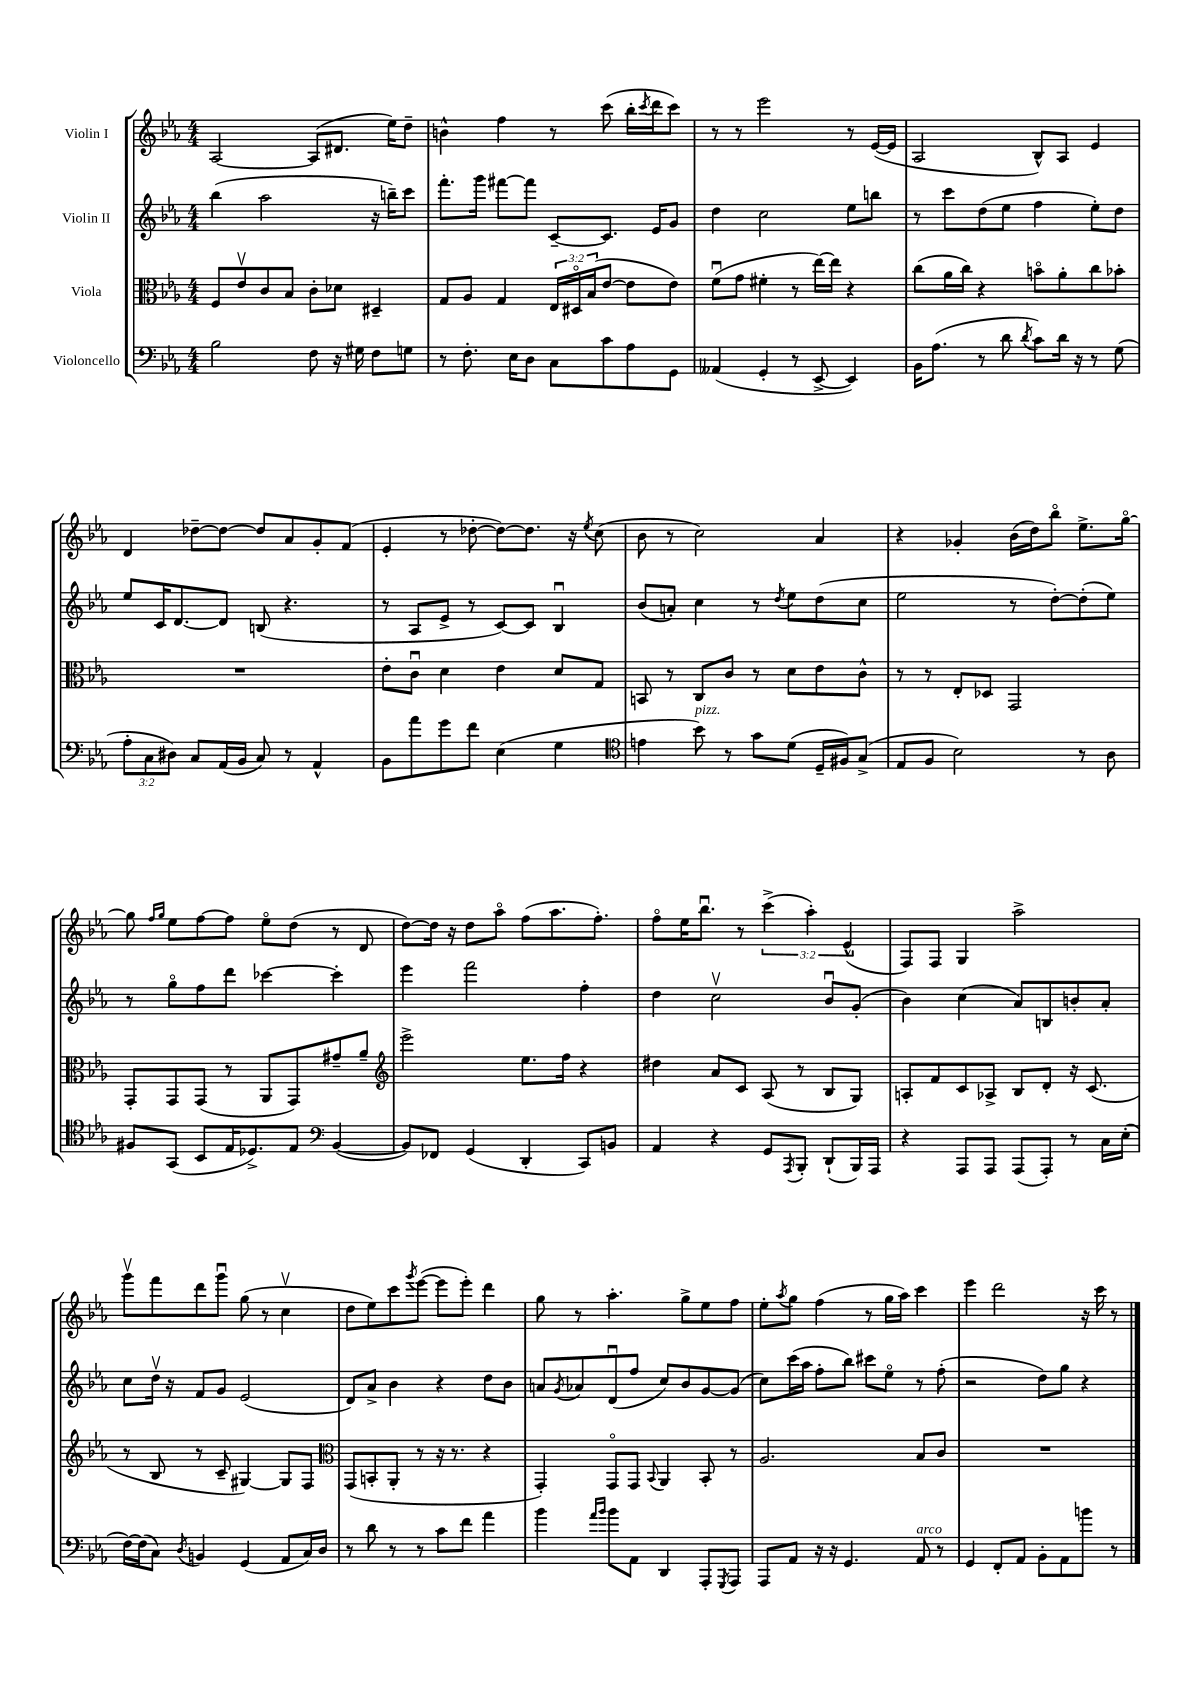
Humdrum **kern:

**kern	**kern	**kern	**kern
*part4	*part3	*part2	*part1
*staff4	*staff3	*staff2	*staff1
*I"Violoncello	*I"Viola	*I"Violin II	*I"Violin I
*clefF4	*clefC3	*clefG2	*clefG2
*k[b-e-a-]	*k[b-e-a-]	*k[b-e-a-]	*k[b-e-a-]
*M4/4	*M4/4	*M4/4	*M4/4
=65	=65	=65	=65
2B-\	8F/L	(4bb-\	[2A-/
.	8e-v/	.	.
.	8c/	2aa-\	.
.	8B-/J	.	.
8F\	8c'\L	.	(8A-/L]
16r	8d-X\J	.	8.d#X/J
16G#X\	.	.	.
8F\L	4D#X~/	16r	.
.	.	16bbn~\KL)	16ee-\KL)
8Gn\J	.	8ccc\J	8dd~\J
=66	=66	=66	=66
8r	8G/L	8.fff'\L	4bn^^\
8.F'\	8A-/J	.	.
.	.	16ggg\Jk	.
.	4G/	[8fff#X\L	4ff\
16E-\KL	.	.	.
8D\J	.	8fff#\J]	.
8C\L	24E-/LL	[8c~/L	8r
.	24D#X/	.	.
.	(24B-/J	.	.
8c\	[8e-/J	8.c/J]	(8ccc\
8A-\	8e-\L]	.	16bb-'\LL
.	.	.	8qccc/
.	.	16e-/KL	16ddd\J
8GG\J	8e-\J)	8g/J	8ccc\J)
=67	=67	=67	=67
(4AA--X/	(8fu\L	4dd\	8r
.	8g\J	.	8r
4GG'/	4f#X'\	2cc\	2eee-\
8r	8r	.	.
[8EE-^/	[16ee-\LL)	.	.
.	16ee-\JJ]	.	.
4EE-/])	4r	8ee-\L	8r
.	.	8bbn\J	([16e-/LL
.	.	.	16e-/JJ]
=68	=68	=68	=68
16BB-\KL	(8cc\L	8r	2A-/
(8.A-\J	.	.	.
.	16a-\L	8ccc\L	.
.	16cc\JJ)	.	.
8r	4r	(8dd\	.
8d\	.	8ee-\J	.
8qd/	.	.	.
8c\L)	8bn\L	4ff\	8B-^^/L)
16d\Jk	8a-'\	.	8A-/J
16r	.	.	.
8r	8cc\	8ee-'\L)	4e-/
(8G\	8b-X'\J	8dd\J	.
!!LO:LB:g=z
=69	=69	=69	=69
12A-'\L	1r	8ee-/L	4d/
12C\	.	.	.
.	.	16c/K	.
12D#X\J)	.	.	.
.	.	[8.d/	.
8C/L	.	.	[8dd-X~\L
(16AA-/L	.	8d/J]	8dd-\J_
16BB-/JJ	.	.	.
8C/)	.	(8Bn/	8dd-/L]
8r	.	4.r	8a-/
4AA-^^/	.	.	8g'/
.	.	.	(8f/J
=70	=70	=70	=70
8BB-\L	8e-'\L	8r	4e-'/
8a-\	8cu\J	8A-/L	.
8g\	4d\	8e-^/J	8r
8f\J	.	8r	[8dd-X'\
(4E-\	4e-\	[8c/L)	8dd-\L_)
.	.	8c/J]	8.dd-\J]
4G\	8d/L	4B-u/	.
.	.	.	16r
.	.	.	8qee-/
.	8G/J	.	(8cc\
=71	=71	=71	=71
*clefC4	*	*	*
4en\	8BBn/	(8b-/L	8b-\
.	8r	8an'/J)	8r
!LO:TX:a:i:t=pizz.	!	!	!
8b-\)	8C/L	4cc\	2cc\)
8r	8c/J	.	.
8g\L	8r	8r	.
.	.	8qdd/	.
(8d\J	8d\L	8ee-\L	.
16D~/LL	8e-\	(8dd\	4a-/
16F#X/J)	.	.	.
(8G^/J	8c^^\J	8cc\J	.
=72	=72	=72	=72
8E-/L	8r	2ee-\	4r
8F/J	8r	.	.
2B-\)	8E-'/L	.	4g-X'/
.	8D-X/J	.	.
.	2GG/	8r	(16b-\LL
.	.	.	16dd\J)
.	.	[8dd'\L)	8bb-\J
8r	.	(8dd'\]	8.ee-^\L
8A-\	.	8ee-\J)	.
.	.	.	[16gg\Jk
!!LO:LB:g=z
=73	=73	=73	=73
8F#X/L	8GG'/L	8r	8gg\]
.	.	.	16qqff/LL
.	.	.	16qqgg/JJ
(8GG/J	8GG/	8gg\L	8ee-\L
8BB-/L	(8GG/J	8ff\	[8ff\
16E-/K	8r	8ddd\J	8ff\J]
8.D-X^/)	.	.	.
.	8AA-/L	[4ccc-X\	8ee-\L
8E-/J	8GG/)	.	(8dd\J
*clefF4	*	*	*
([4BB-/	8g#X~/	4ccc-'\]	8r
.	8a-~/J	.	8d/
=74	=74	=74	=74
*	*clefG2	*	*
8BB-/L])	2eee-^\	4eee-\	[8dd\L)
8FF-X/J	.	.	16dd\Jk]
.	.	.	16r
(4GG/	.	2fff\	8dd\L
.	.	.	8aa-\J
4DD'/	8.ee-\L	.	(8ff\L
.	.	.	8.aa-\
.	16ff\Jk	.	.
8CC/L)	4r	4ff'\	.
.	.	.	8.ff'\J)
8BBn/J	.	.	.
=75	=75	=75	=75
4AA-/	4dd#X\	4dd\	8ff\L
.	.	.	16ee-\K
.	.	.	8.bb-u\J
4r	8a-/L	2ccv\	.
.	8c/J	.	8r
8GG/L	(8A-/	.	(6ccc^\
8qAAA-/	.	.	.
8BBB-'/J	8r	.	.
.	.	.	6aa-'\)
(8DD`/L	8B-/L	8b-u/L	.
.	.	.	(6e-^^/
16BBB-/L)	8G/J)	(8g'/J	.
16AAA-/JJ	.	.	.
=76	=76	=76	=76
4r	8An'/L	4b-\)	8F/L)
.	8f/	.	8F/J
8AAA-/L	8c/	(4cc\	4G/
8AAA-/J	8A-X^/J	.	.
(8AAA-/L	8B-/L	8a-/L)	2aa-^\
8AAA-'/J)	8d'/J	8Bn/	.
8r	16r	8bn'/	.
.	(8.c/	.	.
16C\LL	.	8a-'/J	.
(16E-'\JJ	.	.	.
!!LO:LB:g=z
=77	=77	=77	=77
[16F\LL)	8r	8cc\L	8gggv\L
(16F\J]	.	.	.
8C\J)	8B-/	16ddv\Jk	8fff\
.	.	16r	.
8qD/	.	.	.
4BBn/	8r	8f/L	8ddd\
.	8c~/	8g/J	8gggu\J
(4GG/	[4G#X/)	(2e-/	(8gg\
.	.	.	8r
8AA-/L	8G#/L]	.	4ccv\
16C/L)	8F/J	.	.
16D/JJ	.	.	.
=78	=78	=78	=78
*	*clefC3	*	*
8r	(8GG/L	8d/L)	8dd\L
8d\	8BBn'/	8a-^/J	8ee-\)
8r	8AA-'/J	4b-\	8ccc\
.	.	.	8qggg/
8r	8r	.	([8eee-\J
8c\L	16r	4r	8eee-\L]
.	8.r	.	.
8f\J	.	.	8eee-'\J)
4a-\	4r	8dd\L	4ddd\
.	.	8b-\J	.
=79	=79	=79	=79
4b-\	4GG'/)	8an/L	8gg\
.	.	8qg/	.
.	.	8a-X/	8r
16qqa-/LL	.	.	.
16qqb-/JJ	.	.	.
8b-\L	8GG/L	(8du/	4.aa-'\
8AA-\J	8GG/J	8ff/J	.
.	8qqBB-/	.	.
4DD/	4AA-/	8cc/L)	.
.	.	8b-/	8gg^\L
8AAA-'/L	8BB-'/	[8g/	8ee-\
8qGGG/	.	.	.
8AAA-/J	8r	(8g/J]	8ff\J
=80	=80	=80	=80
8AAA-/L	2.A-/	8cc\L)	8ee-'\L
.	.	.	8qaa-/
8AA-/J	.	(16ccc\L	8gg\J
.	.	16aa-\JJ	.
16r	.	8ff'\L	(4ff\
16r	.	.	.
4.GG/	.	8bb-\J)	.
.	.	8ccc#X\L	8r
.	.	8ee-\J	16gg\LL
.	.	.	16aa-\JJ)
!LO:TX:a:i:t=arco	!	!	!
8AA-/	8B-/L	8r	4ccc\
8r	8c/J	(8ff'\	.
=81	=81	=81	=81
4GG/	1r	2r	4eee-\
8FF'/L	.	.	2ddd\
8AA-/J	.	.	.
8BB-'\L	.	8dd\L)	.
8AA-\	.	8gg\J	.
8bn\J	.	4r	16r
.	.	.	16ccc\
8r	.	.	8r
==	==	==	==
*-	*-	*-	*-
